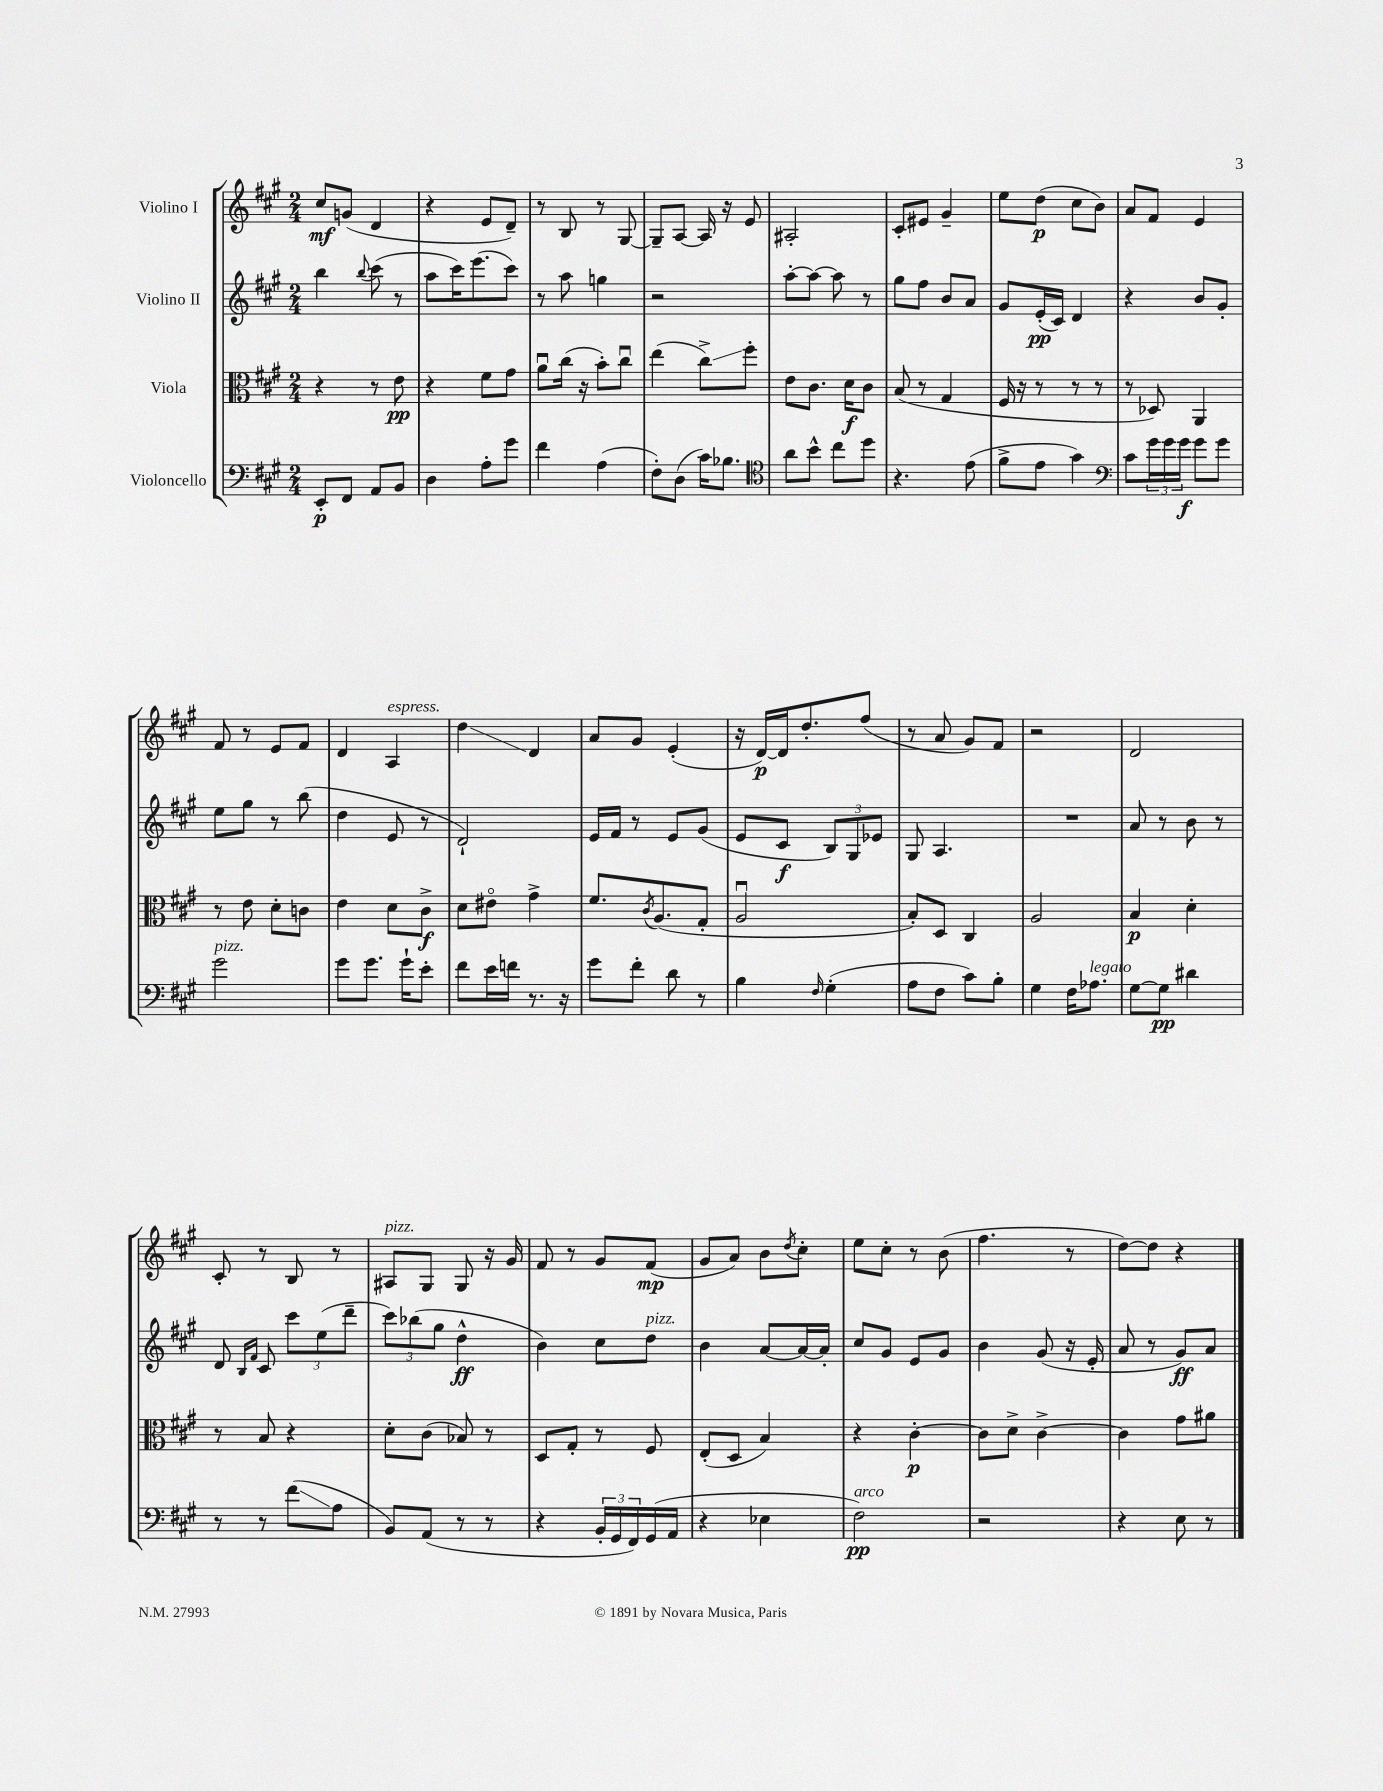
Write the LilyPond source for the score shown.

<<
\new StaffGroup <<
\new Staff = "s0" \with { instrumentName = "Violino I" } {
    \clef treble \key a \major \numericTimeSignature \time 2/4
    cis''8\mf g'8( d'4 |
    r4 e'8 d'8--) |
    r8 b8 r8 gis8~ |
    gis8-- a8~ a16 r16 e'8 |
    ais2-. |
    cis'8-. eis'8 gis'4-- |
    e''8 d''8\p( cis''8 b'8) |
    a'8 fis'8 e'4 |
    fis'8 r8 e'8 fis'8 |
    d'4 a4^\markup { \italic "espress." } |
    d''4\glissando d'4 |
    a'8 gis'8 e'4-.( |
    r16 d'16~\p) d'16 d''8.-. fis''8( |
    r8 a'8 gis'8) fis'8 |
    r2 |
    d'2 |
    cis'8-. r8 b8 r8 |
    ais8^\markup { \italic "pizz." } gis8 gis8 r16 gis'16 |
    fis'8 r8 gis'8 fis'8\mp( |
    gis'8 a'8) b'8 \acciaccatura { d''8 } cis''8-. |
    e''8 cis''8-. r8 b'8( |
    fis''4. r8 |
    d''8~) d''8 r4 \bar "|." |
}
\new Staff = "s1" \with { instrumentName = "Violino II" } {
    \clef treble \key a \major \numericTimeSignature \time 2/4
    b''4 \appoggiatura { b''8 } cis'''8( r8 |
    a''8 cis'''16) e'''8.( cis'''8) |
    r8 a''8 g''4 |
    r2 |
    a''8~-. a''8~ a''8 r8 |
    gis''8 fis''8 b'8 a'8 |
    gis'8 e'16-.\pp( cis'16) d'4 |
    r4 b'8 gis'8-. |
    e''8 gis''8 r8 b''8( |
    d''4 e'8 r8 |
    d'2-!) |
    e'16 fis'16 r8 e'8 gis'8( |
    e'8 cis'8\f \tuplet 3/2 { b8) gis8 ees'8 } |
    gis8 a4. |
    R2 |
    a'8 r8 b'8 r8 |
    d'8 \grace { b16 fis'16 } cis'8 \tuplet 3/2 { cis'''8 e''8( d'''8-- } |
    \tuplet 3/2 { cis'''8) bes''8( gis''8 } d''4-^\ff |
    b'4) cis''8 d''8^\markup { \italic "pizz." } |
    b'4 a'8~ a'16~ a'16-. |
    cis''8 gis'8 e'8 gis'8 |
    b'4 gis'8( r16 e'16-. |
    a'8 r8 gis'8\ff) a'8 \bar "|." |
}
\new Staff = "s2" \with { instrumentName = "Viola" } {
    \clef alto \key a \major \numericTimeSignature \time 2/4
    r4 r8 e'8\pp |
    r4 fis'8 gis'8 |
    a'8\downbow cis''16( r16 b'8-.) cis''8\downbow |
    e''4( cis''8->\glissando) fis''8-. |
    e'8 cis'8. d'16\f cis'8 |
    b8( r8 gis4 |
    fis16 r16 r8 r8 r8 |
    r8 des8) a,4 |
    r8 e'8 d'8-. c'8 |
    e'4 d'8 cis'8->\f |
    d'8 eis'8\flageolet gis'4-> |
    fis'8. \acciaccatura { cis'8 } a8.( gis8-. |
    a2\downbow |
    b8-.) d8 cis4 |
    a2 |
    b4\p d'4-. |
    r8 b8 r4 |
    d'8-. cis'8( bes8) r8 |
    d8 gis8-. r8 fis8 |
    e8-.( d8 b4) |
    r4 cis'4~-.\p |
    cis'8 d'8-> cis'4~-> |
    cis'4 gis'8 ais'8 \bar "|." |
}
\new Staff = "s3" \with { instrumentName = "Violoncello" } {
    \clef bass \key a \major \numericTimeSignature \time 2/4
    e,8-.\p fis,8 a,8 b,8 |
    d4 a8-. gis'8 |
    fis'4 a4( |
    fis8-.) d8( cis'16) bes8. |
    \clef tenor a'8 b'8-^ cis''8 d''8 |
    r4. e'8( |
    fis'8-> e'8 gis'4) |
    \clef bass cis'8 \tuplet 3/2 { gis'16 gis'16 gis'16\f } gis'8 gis'8 |
    gis'2^\markup { \italic "pizz." } |
    gis'8 gis'8. gis'16-! e'8-. |
    fis'8 e'16 f'16 r8. r16 |
    gis'8 fis'8-. d'8 r8 |
    b4 \grace { fis16 } gis4-.( |
    a8 fis8 cis'8) b8-. |
    gis4 fis16 aes8.^\markup { \italic "legato" } |
    gis8~ gis8\pp dis'4 |
    r8 r8 fis'8\glissando( a8 |
    b,8) a,8( r8 r8 |
    r4 \tuplet 3/2 { b,16-. gis,16 fis,16) } gis,16( a,16 |
    r4 ees4 |
    fis2\pp^\markup { \italic "arco" }) |
    r2 |
    r4 e8 r8 \bar "|." |
}
>>
>>
\layout { \context { \Score \remove "Bar_number_engraver" } }
